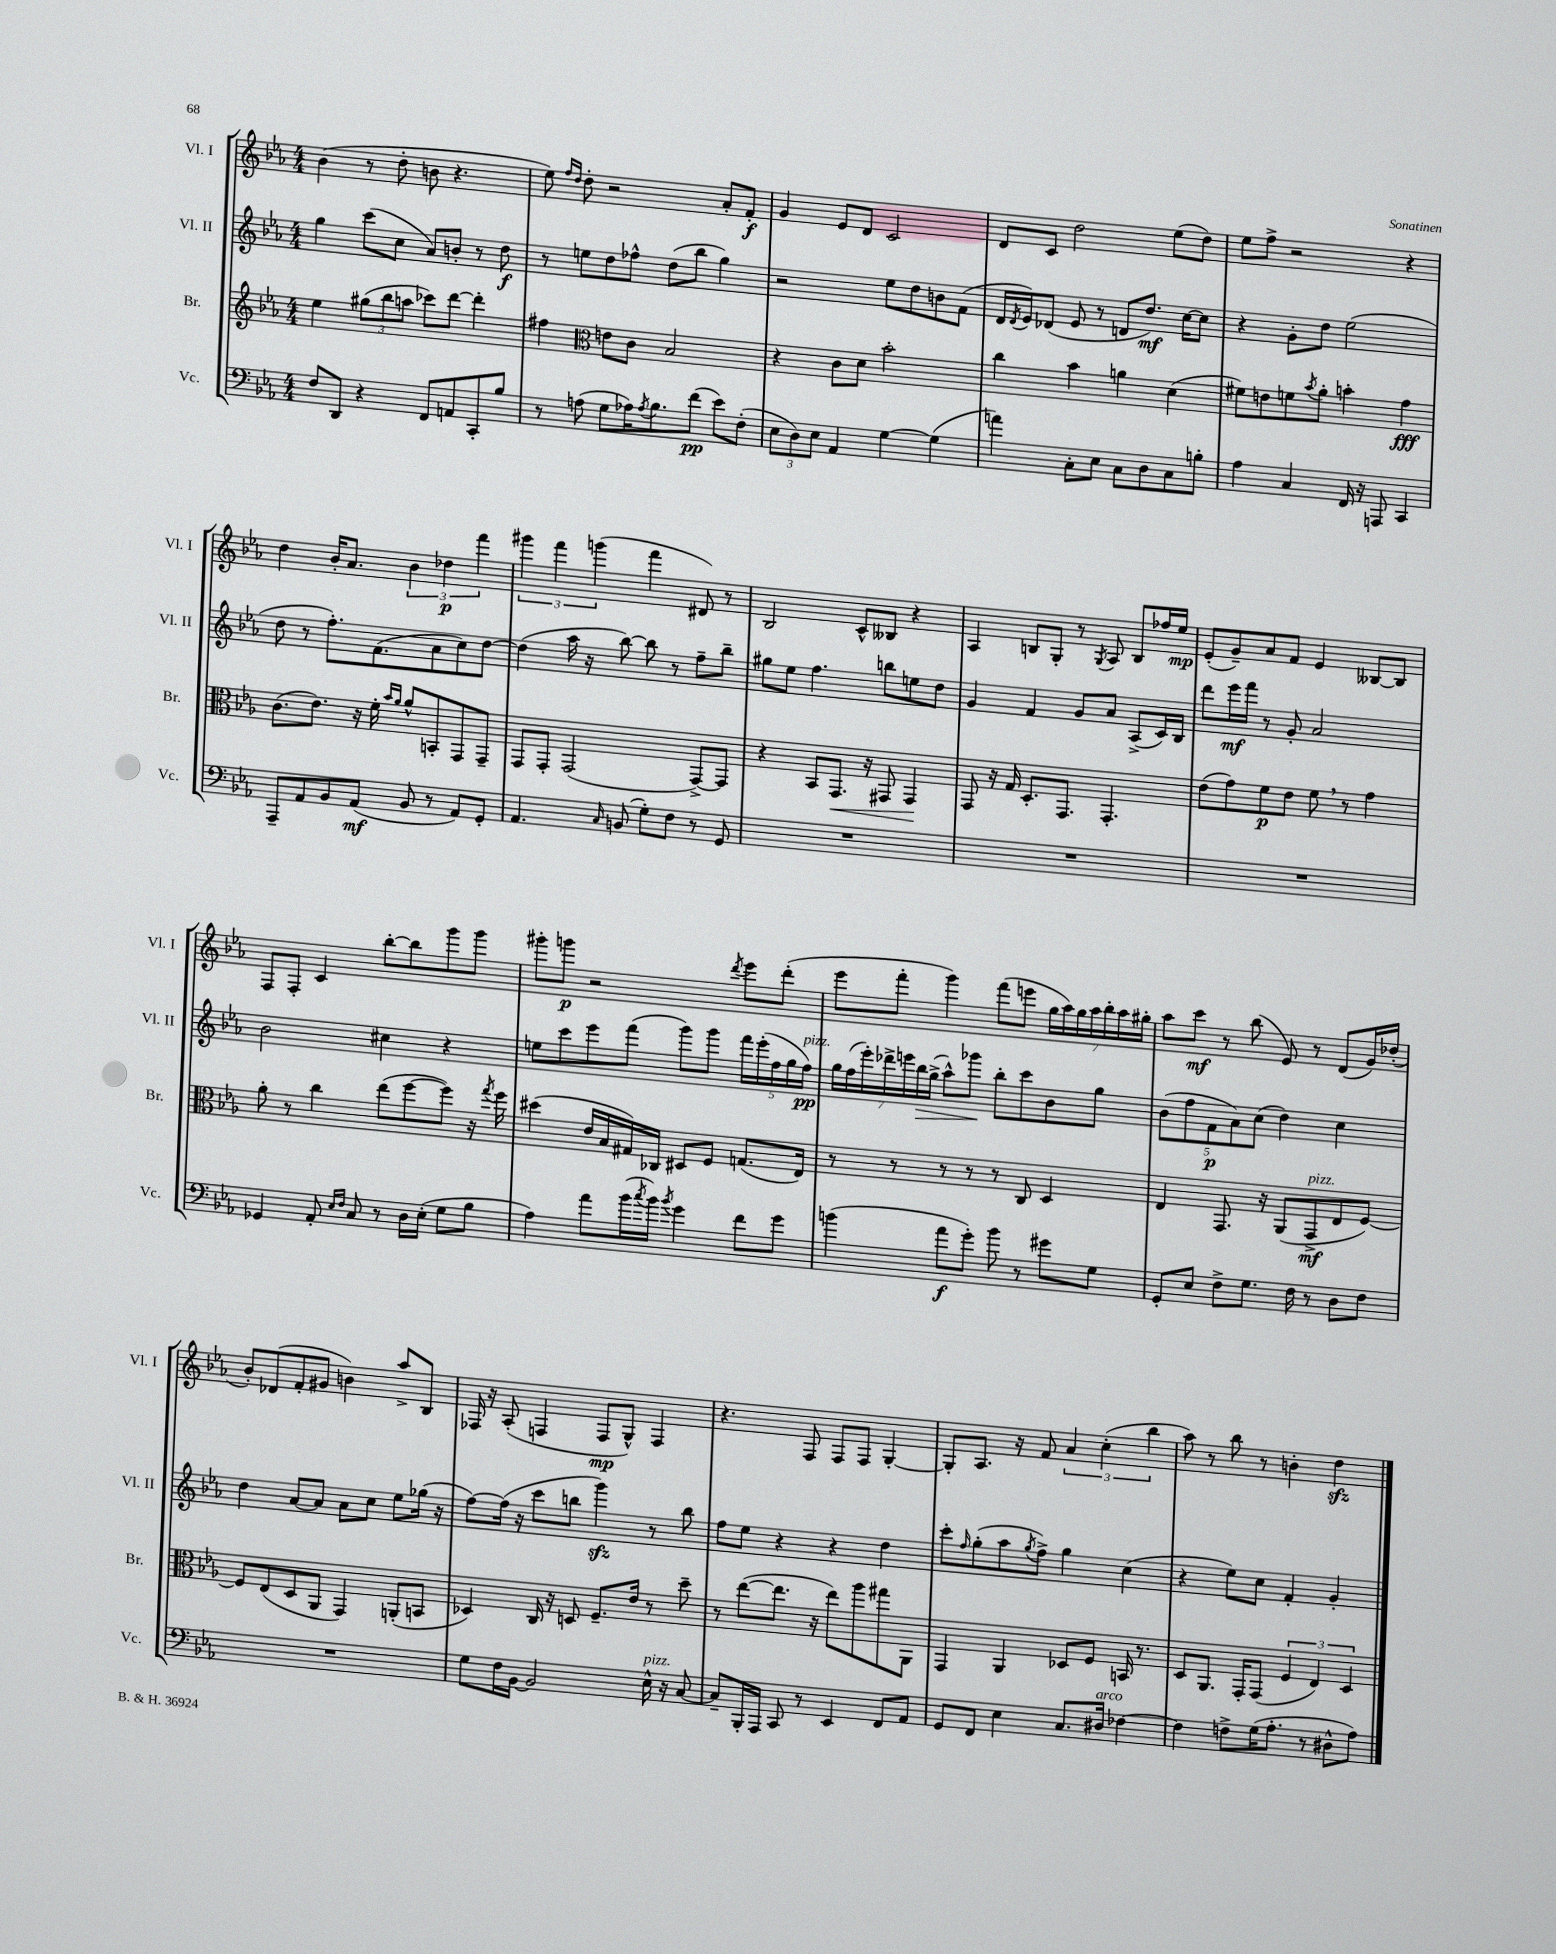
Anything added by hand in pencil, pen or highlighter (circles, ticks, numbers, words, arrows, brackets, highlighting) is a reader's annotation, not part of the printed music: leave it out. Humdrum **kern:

**kern	**dynam	**kern	**dynam	**kern	**dynam	**kern	**dynam
*part4	*part4	*part3	*part3	*part2	*part2	*part1	*part1
*staff4	*staff4	*staff3	*staff3	*staff2	*staff2	*staff1	*staff1
*I"Vc.	*	*I"Br.	*	*I"Vl. II	*	*I"Vl. I	*
*I'Vc.	*	*I'Br.	*	*I'Vl. II	*	*I'Vl. I	*
*clefF4	*	*clefG2	*	*clefG2	*	*clefG2	*
*k[b-e-a-]	*	*k[b-e-a-]	*	*k[b-e-a-]	*	*k[b-e-a-]	*
*M4/4	*	*M4/4	*	*M4/4	*	*M4/4	*
=15	=15	=15	=15	=15	=15	=15	=15
8F/L	.	4ee-\	.	4gg\	.	(4b-\	.
8DD/J	.	.	.	.	.	.	.
4r	.	(12gg#X\L	.	(8ccc\L	.	8r	.
.	.	12bb-\	.	.	.	.	.
.	.	.	.	8cc\J	.	8dd'\	.
.	.	12aan\J	.	.	.	.	.
8FF/L	.	8ccc-X\L)	.	8a-/L)	.	8bn\	.
8AAn/	.	[8ddd\J	.	8bn'/J	.	4.r	.
8CC'/	.	4ddd'\]	.	8r	.	.	.
8B-/J	.	.	.	8dd\	f	.	.
=16	=16	=16	=16	=16	=16	=16	=16
8r	.	4ff#X\	.	8r	.	8ee-\)	.
.	.	.	.	.	.	16qqff/LL	.
.	.	.	.	.	.	16qqdd/JJ	.
(8An\	.	.	.	8een\L	.	8dd'\	.
*	*	*clefC3	*	*	*	*	*
8G\L	.	8en\L	.	8dd\	.	2r	.
16A-X\K)	.	8c\J	.	8ff-X^^\J	.	.	.
8qA-/	.	.	.	.	.	.	.
8.B-\	.	.	.	.	.	.	.
.	.	2B-/	.	(8dd\L	.	.	.
(8f\J	pp	.	.	8bb-\J	.	.	.
8e-\L)	.	.	.	4gg\)	.	8a-'/L	.
(8F'\J	.	.	.	.	.	8f'/J	f
=17	=17	=17	=17	=17	=17	=17	=17
12E-\L	.	4r	.	2r	.	4g/	.
12D\)	.	.	.	.	.	.	.
12E-\J	.	.	.	.	.	.	.
4AA-/	.	8c\L	.	.	.	8e-/L	.
.	.	8d\J	.	.	.	8d/J	.
[4G\	.	2b-'\	.	8ee-\L	.	2c/	.
.	.	.	.	8dd\	.	.	.
(4G\]	.	.	.	8bn\	.	.	.
.	.	.	.	(8f\J	.	.	.
=18	=18	=18	=18	=18	=18	=18	=18
4an\)	.	4cc\	.	16d/LL	.	8d/L	.
.	.	.	.	8qd/	.	.	.
.	.	.	.	16e-/J)	.	.	.
.	.	.	.	(8d-X/J	.	8c/J	.
8C'\L	.	4b-\	.	8e-/	.	2dd\	.
8E-\J	.	.	.	8r	.	.	.
8C\L	.	4an\	.	8dn/L	.	.	.
8D\	.	.	.	8.dd/J)	mf	.	.
8C\	.	(4d\	.	.	.	(8ee-\L	.
.	.	.	.	[16cc\KL	.	.	.
8Bn'\J	.	.	.	8cc\J]	.	8dd\J)	.
=19	=19	=19	=19	=19	=19	=19	=19
4A-\	.	8f#X\L)	.	4r	.	8ee-\L	.
.	.	8en\	.	.	.	8ff^\J	.
4C/	.	8fn\	.	8g'\L	.	2r	.
.	.	8qb-/	.	.	.	.	.
.	.	8a-'\J	.	8dd\J	.	.	.
16FF/	.	4bn'\	.	(2ee-\	.	.	.
16r	.	.	.	.	.	.	.
8AAAn/	.	.	.	.	.	.	.
4CC/	.	4g\	fff	.	.	4r	.
!!LO:LB:g=z
=20	=20	=20	=20	=20	=20	=20	=20
8AAA-~/L	.	(8.c\L	.	8dd\	.	4dd\	.
8AA-/	.	.	.	8r	.	.	.
.	.	8.e-\J)	.	.	.	.	.
8BB-/	.	.	.	8.ff'\L)	.	16b-'/KL	.
.	.	.	.	.	.	8.a-/J	.
(8AA-/J	mf	16r	.	.	.	.	.
.	.	16f'\	.	(8.f\	.	.	.
.	.	16qqb-/LL	.	.	.	.	.
.	.	16qqa-/JJ	.	.	.	.	.
8BB-/	.	8a-^^/L	.	.	.	6b-\	.
8r	.	8BBn'/	.	8a-\	.	.	.
.	.	.	.	.	.	6dd-X\	p
8AA-/L)	.	8GG/	.	8cc\)	.	.	.
.	.	.	.	.	.	6fff\	.
8GG'/J	.	8GG~/J	.	[8dd\J	.	.	.
=21	=21	=21	=21	=21	=21	=21	=21
4.AA-/	.	8GG/L	.	(4dd\]	.	6ggg#X\	.
.	.	8GG'/J	.	.	.	.	.
.	.	.	.	.	.	6fff\	.
.	.	(2GG/	.	16aa-\	.	.	.
.	.	.	.	16r	.	.	.
.	.	.	.	.	.	(6gggn\	.
16qqC/	.	.	.	.	.	.	.
(8BBn/	.	.	.	[8bb-\)	.	.	.
8G'\L)	.	.	.	8bb-\]	.	4fff\	.
8F\J	.	.	.	8r	.	.	.
8r	.	[8GG^/L)	.	8ff~\L	.	8d#X/)	.
8GG/	.	8GG/J]	.	8bb-~\J	.	8r	.
=22	=22	=22	=22	=22	=22	=22	=22
1r	.	4r	.	8gg#X\L	.	2B-/	.
.	.	.	.	8ee-\J	.	.	.
.	.	8BB-/L	.	4.ff\	.	.	.
!	!	!	!LO:HP:b	!	!	!	!
.	.	8.GG/J	<	.	.	.	.
.	.	.	.	.	.	8c^^/L	.
.	.	16r	.	.	.	.	.
.	.	8GG#X/	.	8bbn\L	.	8B--X/J	.
.	.	4GG#/	.	8een\	.	4r	.
.	.	.	.	8dd\J	.	.	.
.	.	.	[	.	.	.	.
=23	=23	=23	=23	=23	=23	=23	=23
1r	.	8GG/	.	4g/	.	4A-/	.
.	.	16r	.	.	.	.	.
.	.	16G/	.	.	.	.	.
.	.	8.D'/L	.	4f/	.	8Bn/L	.
.	.	.	.	.	.	8G'/J	.
.	.	8.GG/J	.	.	.	.	.
.	.	.	.	8g/L	.	8r	.
.	.	.	.	.	.	8qG/	.
.	.	4.GG'/	.	8a-/J	.	8A-/	.
.	.	.	.	(8A-^/L	.	8B/L	.
.	.	.	.	16c/L)	.	16ff-X/L	.
.	.	.	.	16B-/JJ	.	16ee-/JJ	mp
=24	=24	=24	=24	=24	=24	=24	=24
1r	.	(8e-\L	.	8ddd\L	.	(8e-'/L	.
.	.	8g\)	.	16eee-\L	mf	8g~/)	.
.	.	.	.	16fff\JJ	.	.	.
.	.	8f\	p	8r	.	8a-/	.
.	.	8e-\J	.	8g'/	.	8f/J	.
.	.	8f,\	.	2a-/	.	4e-/	.
.	.	8r	.	.	.	.	.
.	.	4g\	.	.	.	[8B--X/L	.
.	.	.	.	.	.	8B--/J]	.
!!LO:LB:g=z
=25	=25	=25	=25	=25	=25	=25	=25
4GG-X/	.	8a-'\	.	2b-\	.	8F/L	.
.	.	8r	.	.	.	8F'/J	.
8AA-'/	.	4cc\	.	.	.	4c/	.
16qqE-/LL	.	.	.	.	.	.	.
16qqF/JJ	.	.	.	.	.	.	.
8C/	.	.	.	.	.	.	.
8r	.	(8ee-\L	.	4cc#X\	.	[8bb-'\L	.
16D\LL	.	[8ff\	.	.	.	8bb-\]	.
(16E-'\JJ	.	.	.	.	.	.	.
8G\L	.	8ff\J])	.	4r	.	8ggg\	.
8B-\J	.	16r	.	.	.	8ggg\J	.
.	.	8qgg/	.	.	.	.	.
.	.	16ff\	.	.	.	.	.
=26	=26	=26	=26	=26	=26	=26	=26
4A-\)	.	(4dd#X\	.	8een\L	.	8ggg#X'\L	.
.	.	.	.	8ccc\	.	8gggn\J	p
8a-\L	.	16e-/LL	.	8eee-\	.	2r	.
.	.	16B-/	.	.	.	.	.
(16b-\L	.	16G#X/)	.	(8fff\J	.	.	.
8qcc/	.	.	.	.	.	.	.
16b-\JJ)	.	16C-X/JJ	.	.	.	.	.
8qb-/	.	.	.	.	.	.	.
4g\	.	8D#X/L	.	8ggg\L)	.	.	.
.	.	8F/J	.	8ggg\J	.	.	.
.	.	.	.	.	.	8qddd/	.
8f\L	.	(8.Gn/L	.	20fff\LL	.	8eee-\L	.
.	.	.	.	(20eee-'\	.	.	.
.	.	.	.	20ff\	.	.	.
8g\J	.	.	.	.	.	(8ddd'\J	.
.	.	.	.	20gg\	.	.	.
.	.	16E-/Jk)	.	.	.	.	.
!	!	!	!	!LO:TX:a:i:t=pizz.	!	!	!
.	.	.	.	20ff\JJ)	pp	.	.
=27	=27	=27	=27	=27	=27	=27	=27
(4bn\	.	8r	.	28gg\LL	.	8eee-\L	.
.	.	.	.	(28ff\	.	.	.
.	.	.	.	28eee-'\)	.	.	.
.	.	.	.	28ddd-X^\	.	.	.
.	.	8r	.	.	.	8fff'\J	.
.	.	.	.	28eeen\	.	.	.
!	!	!	!	!	!LO:HP:b	!	!
.	.	.	.	28bb-\	>	.	.
.	.	.	.	(28gg^\JJ	.	.	.
8a-\L	f	8r	.	8aa-^^\L)	.	4ggg\)	.
8g'\J)	.	8r	.	8ggg-X\J	.	.	.
8b\	.	8r	.	8bb-'\L	]	(8fff\L	.
8r	.	8C/	.	8ccc\	.	8eeen\J	.
8g#X\L	.	4D/	.	8b-\	.	28gg\LL	.
.	.	.	.	.	.	28aa-\)	.
.	.	.	.	.	.	28gg\	.
.	.	.	.	.	.	28aa-\	.
8G\J	.	.	.	8gg\J	.	.	.
.	.	.	.	.	.	28bb-'\	.
.	.	.	.	.	.	28aa-\	.
.	.	.	.	.	.	28gg#X'\JJ	.
=28	=28	=28	=28	=28	=28	=28	=28
8GG'/L	.	4E-/	.	(10b-\L	.	8aa-\L	.
.	.	.	.	10ff\	.	.	.
8E-/J	.	.	.	.	.	8ccc\J	mf
.	.	.	.	10f\	p	.	.
8F^\L	.	8.GG/	.	.	.	8r	.
.	.	.	.	10a-\)	.	.	.
8.G\J	.	.	.	.	.	(8bb-\	.
.	.	.	.	(10cc\J	.	.	.
.	.	16r	.	.	.	.	.
.	.	(8AA-/L	.	4dd\)	.	8e-/)	.
16F\	.	.	.	.	.	.	.
!	!	!LO:TX:a:i:t=pizz.	!	!	!	!	!
8r	.	8GG^/	mf	.	.	8r	.
8D\L	.	8E-/	.	4cc\	.	(8d/L	.
8F\J	.	[8F/J)	.	.	.	16g/L)	.
.	.	.	.	.	.	(16dd-X'/JJ	.
!!LO:LB:g=z
=29	=29	=29	=29	=29	=29	=29	=29
1r	.	8F/L]	.	4dd\	.	8b-'/L)	.
.	.	(8E-/	.	.	.	(8d-X/	.
.	.	8D/	.	[8a-/L	.	8f'/	.
.	.	8AA-/J	.	8a-/J]	.	8g#X/J	.
.	.	4GG/)	.	8a-\L	.	4bn\)	.
.	.	.	.	8cc\J	.	.	.
.	.	(8AAn'/L	.	8ee-\L	.	8aa-^/L	.
.	.	8BBn/J	.	(16gg-X\Jk	.	8B-/J	.
.	.	.	.	16r	.	.	.
=30	=30	=30	=30	=30	=30	=30	=30
8G\L	.	4D-X/)	.	[8ff\L)	.	16F-X/	.
.	.	.	.	.	.	16r	.
16F\L	.	.	.	(16ff\Jk]	.	(8A-'/	.
[16BB-\JJ	.	.	.	16r	.	.	.
2BB-/]	.	16C/	.	8ccc\L	.	4Fn/	.
.	.	16r	.	.	.	.	.
.	.	8Dn/	.	8bbn\J	.	.	.
.	.	8.F~/L	.	4gggzz\)	.	8F/L	mp
.	.	.	.	.	.	8G^^/J)	.
.	.	16e-/Jk	.	.	.	.	.
!LO:TX:a:i:t=pizz.	!	!	!	!	!	!	!
16E-^^\	.	8r	.	8r	.	4F/	.
16r	.	.	.	.	.	.	.
[8C/	.	8dd~\	.	8bb\	.	.	.
=31	=31	=31	=31	=31	=31	=31	=31
8C~/L]	.	8r	.	8ff\L	.	4.r	.
16BBB-'/L	.	([8ee-\L	.	8ee-\J	.	.	.
16AAA-/JJ	.	.	.	.	.	.	.
8CC/	.	8.ee-\J]	.	4r	.	.	.
8r	.	.	.	.	.	8F/	.
.	.	16r	.	.	.	.	.
4EE-/	.	8ee-\L)	.	4r	.	8F/L	.
.	.	8aa-\	.	.	.	8F/J	.
8FF/L	.	8gg#X\	.	4dd\	.	[4G'/	.
8AA-/J	.	8AA-\J	.	.	.	.	.
=32	=32	=32	=32	=32	=32	=32	=32
8GG/L	.	4GG/	.	8ccc'\L	.	8G'/L]	.
.	.	.	.	16qqff/	.	.	.
8FF/J	.	.	.	(8gg'\	.	8.A-/J	.
4E-\	.	4AA-/	.	8aa-\	.	.	.
.	.	.	.	.	.	16r	.
.	.	.	.	8qgg/	.	.	.
.	.	.	.	8ff^\J)	.	8f/	.
8.C/L	.	8D-X/L	.	4gg\	.	6a-/	.
.	.	8F/J	.	.	.	.	.
.	.	.	.	.	.	(6cc'\	.
!LO:TX:a:i:t=arco	!	!	!	!	!	!	!
16D#X/Jk	.	.	.	.	.	.	.
[4F-X\	.	16BBn/	.	(4cc\	.	.	.
.	.	8.r	.	.	.	.	.
.	.	.	.	.	.	6bb-\	.
=33	=33	=33	=33	=33	=33	=33	=33
4F-\]	.	8D/L	.	4r	.	8aa-\)	.
.	.	8.AA-/J	.	.	.	8r	.
8Fn^\L	.	.	.	8ee-\L)	.	8bb-\	.
.	.	16GG'/KL	.	.	.	.	.
(16G\K	.	(8GG/J	.	8cc\J	.	8r	.
8.A-'\J	.	.	.	.	.	.	.
.	.	6F/	.	4f'/	.	4bn'\	.
8r	.	.	.	.	.	.	.
.	.	6E-/)	.	.	.	.	.
8D#X^^\L	.	.	.	4g'/	.	4ddzz\	.
.	.	6D/	.	.	.	.	.
8A-\J)	.	.	.	.	.	.	.
==	==	==	==	==	==	==	==
*-	*-	*-	*-	*-	*-	*-	*-
